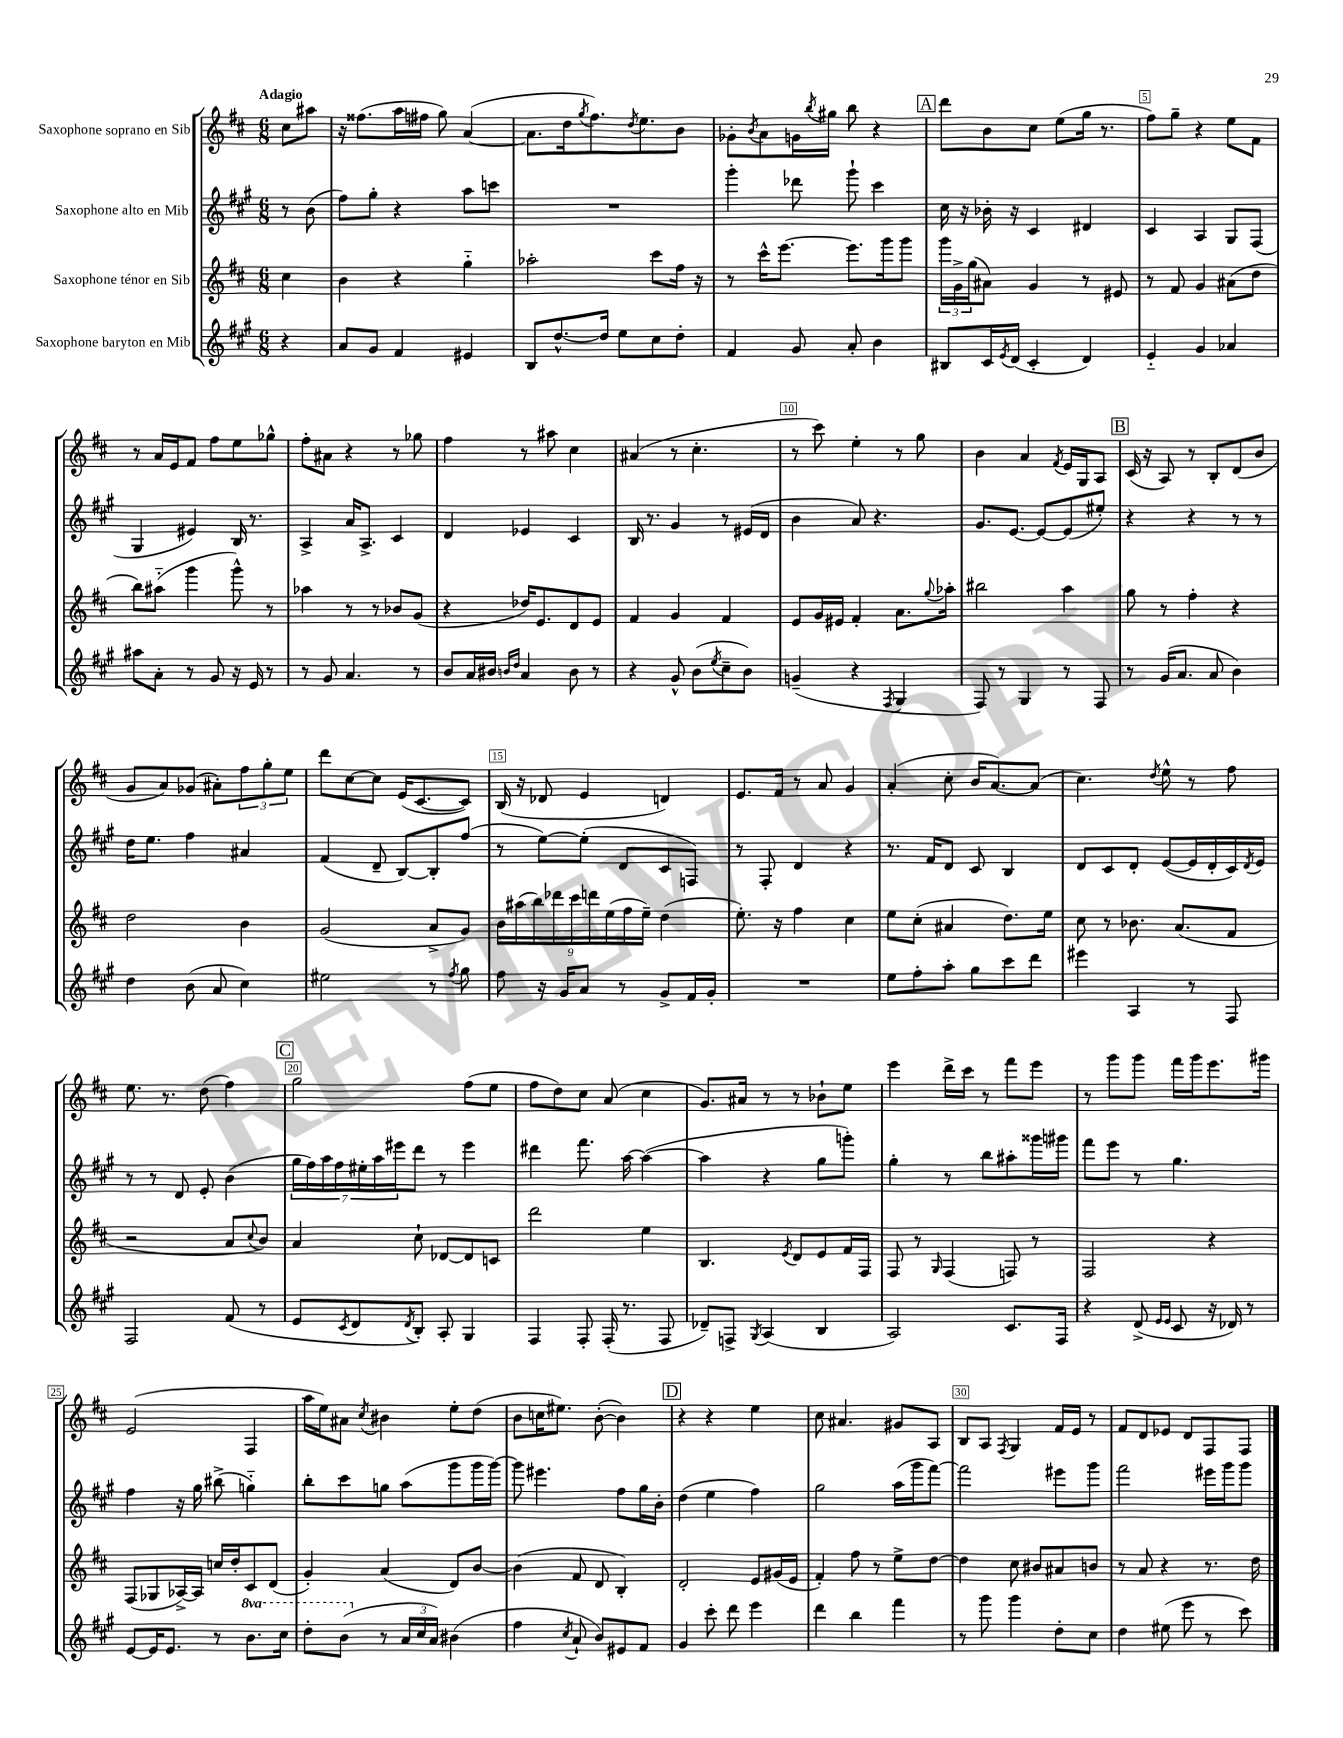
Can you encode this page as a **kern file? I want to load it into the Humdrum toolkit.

**kern	**kern	**kern	**kern
*part4	*part3	*part2	*part1
*staff4	*staff3	*staff2	*staff1
*I"Saxophone baryton en Mib	*I"Saxophone ténor en Sib	*I"Saxophone alto en Mib	*I"Saxophone soprano en Sib
*clefG2	*clefG2	*clefG2	*clefG2
*k[f#c#g#]	*k[f#c#]	*k[f#c#g#]	*k[f#c#]
*M6/8	*M6/8	*M6/8	*M6/8
=	=	=	=
!	!	!	!LO:TX:a:B:t=Adagio
4r	4cc#\	8r	8cc#\L
.	.	(8b\	8aa#X\J
=1	=1	=1	=1
8a/L	4b\	8ff#\L)	16r
.	.	.	(8.ff##X\L
8g#/J	.	8gg#'\J	.
4f#/	4r	4r	16aa\L
.	.	.	16ff#X\JJ
.	.	.	8gg\)
4e#X/	4gg\	8aa\L	([4a/
.	.	8cccn\J	.
=2	=2	=2	=2
8B/L	2aa-X'\	2.r	8.a\L]
[8.dd^^/	.	.	.
.	.	.	16dd\k
.	.	.	8qgg/
.	.	.	8.ff#\)
16dd/Jk]	.	.	.
8ee\L	.	.	.
.	.	.	8qdd/
.	.	.	8.ee\
8cc#\	8ccc#\L	.	.
8dd'\J	16ff#\Jk	.	8b\J
.	16r	.	.
=3	=3	=3	=3
4f#/	8r	4ggg#'\	8g-X'\L
.	.	.	8qb/
.	16ccc#^^\KL	.	8a\
.	[8.eee\J	.	.
8g#/	.	8ddd-X\	16gn\L
.	.	.	8qbb/
.	.	.	16gg#X\JJ
8a'/	8.eee\L]	8ggg#`\	8bb\
4b\	.	4ccc#\	4r
.	16ggg\k	.	.
.	8ggg\J	.	.
!!LO:REH:place=s1:t=A
=4	=4	=4	=4
8B#X/L	24ggg\LL	16cc#\	8ddd\L
.	24g^\	.	.
.	.	16r	.
.	(24gg\J	.	.
16c#/L	8a#X\J)	16b-X'\	8b\
8qe/	.	.	.
(16d/JJ	.	16r	.
4c#'/	4g/	4c#/	8cc#\J
.	.	.	(8ee\L
4d/)	8r	4d#X/	16gg\Jk
.	.	.	8.r
.	8e#X/	.	.
=5	=5	=5	=5
4e/	8r	4c#/	8ff#\L)
.	8f#/	.	8gg~\J
4g#/	4g/	4A/	4r
4a-X/	(8a#X\L	8G#/L	8ee\L
.	8dd\J	(8F#/J	8f#\J
!!LO:LB:g=z
=6	=6	=6	=6
8aa#X\L	8bb\L)	4G#/	8r
8a'\J	(8aa#X\J	.	16a/LL
.	.	.	16e/J
8r	4ggg\	4e#X/)	8f#/J
8g#/	.	.	8ff#\L
16r	8ggg^^\)	16B/	8ee\
16e/	.	8.r	.
8r	8r	.	8gg-X^^\J
=7	=7	=7	=7
8r	4aa-X\	4A^/	8ff#'\L
8g#/	.	.	8a#X\J
4.a/	8r	16a/KL	4r
.	.	8.A^/J	.
.	8r	.	.
.	8b-X/L	4c#/	8r
8r	(8g/J	.	8gg-X\
=8	=8	=8	=8
8b/L	4r	4d/	4ff#\
16a/L	.	.	.
16b#X/JJ	.	.	.
16qqbn/LL	.	.	.
16qqdd/JJ	.	.	.
4a/	16dd-X/KL)	4e-X/	8r
.	8.e/	.	.
.	.	.	8aa#X\
8b\	8d/	4c#/	4cc#\
8r	8e/J	.	.
=9	=9	=9	=9
4r	4f#/	16B/	(4a#X/
.	.	8.r	.
8g#^^/	4g/	4g#/	8r
(8b\L	.	.	4.cc#'\
8qee/	.	.	.
8cc#~\	4f#/	8r	.
8b\J)	.	(16e#X/LL	.
.	.	16d/JJ	.
=10	=10	=10	=10
(4gn~/	8e/L	4b\	8r
.	16g/L	.	8ccc#\)
.	16e#X/JJ	.	.
4r	4f#'/	8a/)	4ee'\
.	.	4.r	.
8qF#/	.	.	.
4G#/	8.a\L	.	8r
.	.	.	8gg\
.	8qqgg/	.	.
.	16aa-X'\Jk	.	.
=11	=11	=11	=11
8F#/)	2bb#X\	8.g#/L	4b\
8r	.	.	.
.	.	[8.e/J	.
4G#/	.	.	4a/
.	.	8e/L_	.
.	.	.	8qf#/
8r	4aa\	(8e/]	16e/LL
.	.	.	16G/J
8F#/	.	8ee#X'/J)	8A/J
!!LO:REH:place=s1:t=B
=12	=12	=12	=12
8r	8gg\	4r	(16c#/
.	.	.	16r
(16g#/KL	8r	.	8A/)
8.a/J	.	.	.
.	4ff#'\	4r	8r
8a/	.	.	8B'/L
4b\)	4r	8r	(8d/
.	.	8r	8b/J
!!LO:LB:g=z
=13	=13	=13	=13
4dd\	2dd\	16dd\KL	8g/L
.	.	8.ee\J	.
.	.	.	8a/)
(8b\	.	4ff#\	(8g-X/J
8a/	.	.	8a#X'\L)
4cc#\)	4b\	4a#X/	12ff#\
.	.	.	12gg'\
.	.	.	12ee\J
=14	=14	=14	=14
2ee#X\	(2g/	(4f#/	8ddd\L
.	.	.	[8cc#\
.	.	8d~/	8cc#\J]
.	.	[8B/L)	(16e/KL
.	.	.	[8.c#/
8r	8a^/L	8B'/]	.
8qff#/	.	.	.
8gg#\	8g/J)	(8ff#/J	8c#/J])
=15	=15	=15	=15
8ff#\	18b\LL	8r	(16B/
.	(18aa#X\	.	.
.	.	.	16r
.	18bb\)	.	.
16r	.	[8ee\L)	8d-X/
.	18ddd-X\	.	.
16g#/KL	.	.	.
.	18ccc#\	.	.
8a/J	.	(8ee'\J]	4e/
.	18dddn\	.	.
.	(18ee\	.	.
8r	.	8d/L	.
.	18ff#\	.	.
.	18ee~\JJ)	.	.
8g#^/L	(4dd\	8c#/	4dn/)
16f#/L	.	8Fn/J)	.
16g#'/JJ	.	.	.
=16	=16	=16	=16
2.r	8.ee'\)	8r	8.e/L
.	.	8F#'/	.
.	16r	.	16f#/Jk
.	4ff#\	4d/	8r
.	.	.	8a/
.	4cc#\	4r	4g/
=17	=17	=17	=17
8ee\L	8ee\L	8.r	(4a'/
8ff#'\	(8cc#'\J	.	.
.	.	16f#/KL	.
8aa'\J	4a#X/	8d/J	8cc#'\
8gg#\L	.	8c#/	16b/KL
.	.	.	[8.a/)
8ccc#\	8.dd\L)	4B/	.
8ddd\J	.	.	(8a/J]
.	16ee\Jk	.	.
=18	=18	=18	=18
4eee#X\	8cc#\	8d/L	4.cc#\)
.	8r	8c#/	.
4A/	8.b-X\	8d'/J	.
.	.	.	8qdd/
.	.	([8e/L	8ee^^\
.	(8.a/L	.	.
8r	.	16e/L]	8r
.	.	16d'/	.
8F#/	8f#/J	16c#/)	8ff#\
.	.	8qd/	.
.	.	16e/JJ	.
!!LO:LB:g=z
=19	=19	=19	=19
2F#/	2r	8r	8.ee\
.	.	8r	.
.	.	.	8.r
.	.	8d/	.
.	.	8e'/	(8dd\
(8f#/	8a/L	(4b\	4ff#\)
.	8qqcc#/	.	.
8r	8b/J)	.	.
!!LO:REH:place=s1:t=C
=20	=20	=20	=20
8e/L	4a/	28gg#\LL	2gg\
.	.	28ff#\)	.
.	.	28aa\	.
.	.	28ff#\	.
8qc#/	.	.	.
8d/	.	.	.
.	.	28ee#X'\	.
.	.	28aa\	.
.	.	28eee#X\J	.
8qd/	.	.	.
8B'/J)	8cc#`\	8ddd\J	.
8A'/	[8d-X/L	8r	.
4G#/	8d-/]	4eee#\	(8ff#\L
.	8cn/J	.	8ee\J
=21	=21	=21	=21
4F#/	2ddd\	4ddd#X\	8ff#\L
.	.	.	8dd\)
8F#'/	.	8.fff#\	8cc#\J
(16F#'/	.	.	(8a/
8.r	.	[16aa\	.
.	4ee\	(4aa\_	4cc#\
8F#/	.	.	.
=22	=22	=22	=22
8d-X~/L)	4.B/	4aa\]	8.g/L)
8Fn^/J	.	.	.
.	.	.	16a#X/Jk
8qG#/	.	.	.
(4A/	.	4r	8r
.	8qe/	.	.
.	8d/L	.	8r
4B/	8e/	8gg#\L	8b-X`\L
.	16f#/L	8gggn'\J)	8ee\J
.	16F#/JJ	.	.
=23	=23	=23	=23
2A/)	8F#/	4gg#'\	4eee\
.	8r	.	.
.	16qqG/	.	.
.	(4F#/	8r	16ddd^\LL
.	.	.	16ccc#\JJ
.	.	8bb\L	8r
8.c#/L	8Fn/)	8aa#X'\	8fff#\L
.	8r	16ggg##X\L	8eee\J
16F#/Jk	.	16ggg#X\JJ	.
=24	=24	=24	=24
4r	2F#/	8fff#\L	8r
.	.	8eee\J	8ggg\L
(8d^/	.	8r	8ggg\J
16qqe/LL	.	.	.
16qqe/JJ	.	.	.
8c#/	.	4.gg#\	16fff#\LL
.	.	.	16ggg\J
16r	4r	.	8.eee\
16d-X/)	.	.	.
8r	.	.	.
.	.	.	16ggg#X\Jk
!!LO:LB:g=z
=25	=25	=25	=25
[8e/L	(8F#/L	4ff#\	(2e/
16e/K]	8G-X/	.	.
8.e/J	.	.	.
.	[16A-X^/L)	16r	.
.	16A-/JJ]	16gg#\	.
8r	16ccn/LL	(8bb#X^\	.
.	16dd'/J	.	.
*8va	*	*	*
8.bb\L	8c#/	4ggn\)	4F#/
.	(8d/J	.	.
16ccc#\Jk	.	.	.
=26	=26	=26	=26
8ddd'\L	4g'/)	8bb'\L	16aa\LL
.	.	.	16ee\J)
(8bb\J	.	8ccc#\	8a#X\J
.	.	.	8qcc#/
*X8va	*	*	*
8r	(4a/	8ggn\J	4b#X\
24a/LL	.	(8aa\L	.
24cc#/	.	.	.
24a/JJ)	.	.	.
(4b#X\	8d/L)	8ggg#\	8ee'\L
.	[8b/J	16ggg#\L	(8dd\J
.	.	[16ggg#\JJ)	.
=27	=27	=27	=27
4ff#\	(4b\]	8ggg#\]	8b\L
.	.	4.eee#X\	16ccn\K
.	.	.	8.ee#X\J)
8qcc#/	.	.	.
8a`/	8f#/	.	.
8b/L)	8d/	.	([8b'\
8e#X/	4B'/)	8ff#\L	4b\])
8f#/J	.	16gg#\L	.
.	.	16b'\JJ	.
!!LO:REH:place=s1:t=D
=28	=28	=28	=28
4g#/	2d'/	(4dd\	4r
8ccc#'\	.	4ee\	4r
8ddd\	.	.	.
4eee\	8e/L	4ff#\)	4ee\
.	(16g#X/L	.	.
.	16e/JJ	.	.
=29	=29	=29	=29
4ddd\	4f#'/)	2gg#\	8cc#\
.	.	.	4.a#X/
4bb\	8ff#\	.	.
.	8r	.	.
4fff#\	8ee^\L	(16aa\LL	8g#X/L
.	.	16ggg#\J	.
.	[8dd\J	[8fff#\J)	8A/J
=30	=30	=30	=30
8r	4dd\]	2fff#\]	8B/L
8ggg#\	.	.	8A/J
.	.	.	8qF#/
4ggg#\	8cc#\	.	4G/
.	8b#X/L	.	.
8dd'\L	8a#X/	8eee#X\L	16f#/LL
.	.	.	16e/JJ
8cc#\J	8bn/J	8ggg#\J	8r
=31	=31	=31	=31
4dd\	8r	2fff#\	8f#/L
.	8a/	.	8d/
(8ee#X\	4r	.	8e-X/J
8eee\	.	.	8d/L
8r	8.r	16eee#X\LL	8F#/
.	.	16ggg#\J	.
8ccc#\)	.	8ggg#\J	8F#/J
.	16dd\	.	.
==	==	==	==
*-	*-	*-	*-
